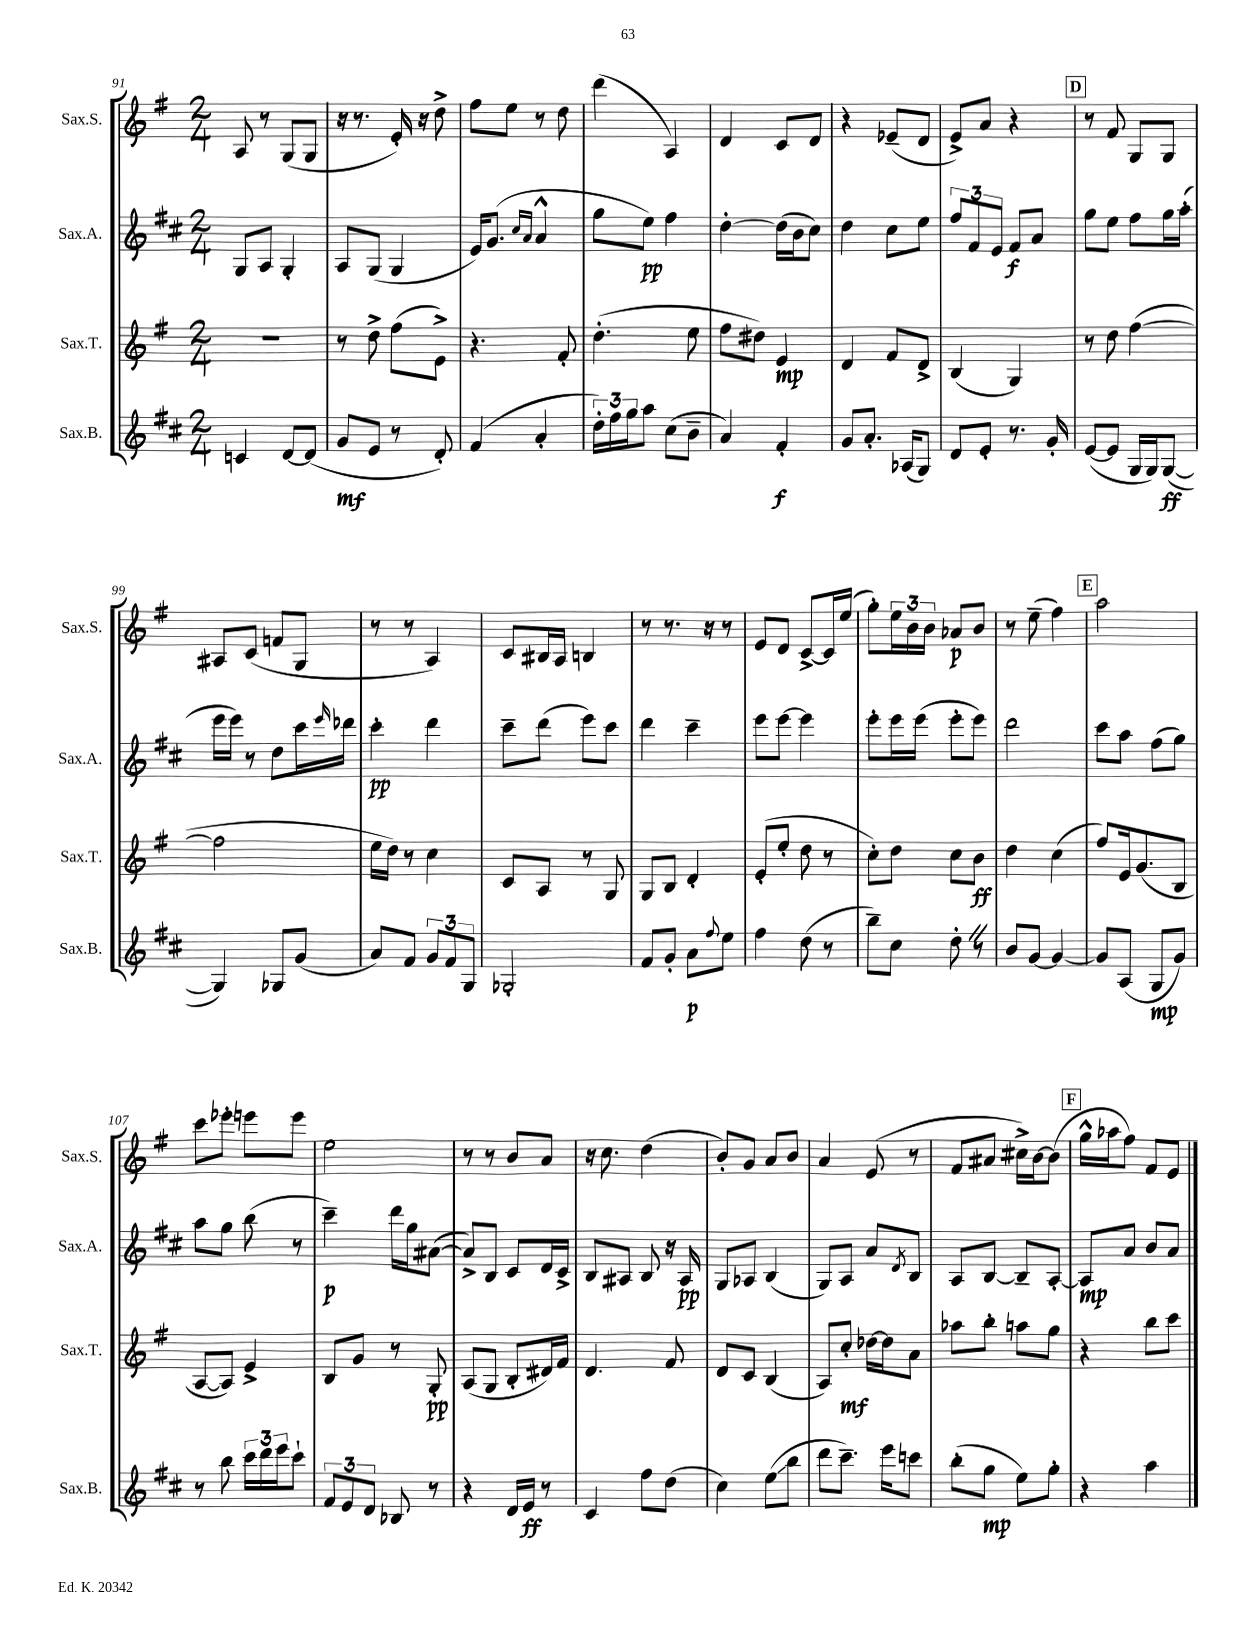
<<
\new StaffGroup <<
\new Staff = "s0" \with { instrumentName = "Sax.S." shortInstrumentName = "Sax.S." } {
    \clef treble \key g \major \numericTimeSignature \time 2/4
    a8 r8 g8( g8 |
    r16 r8. e'16-.) r16 d''8-> |
    fis''8 e''8 r8 d''8 |
    d'''4( a4) |
    d'4 c'8 d'8 |
    r4 ees'8--( d'8 |
    e'8->) a'8 r4 |
    \mark \markup { \box "D" } r8 fis'8 g8 g8 |
    ais8 c'8( f'8 g8 |
    r8 r8 a4) |
    c'8 bis16 a16 b4 |
    r8 r8. r16 r8 |
    e'8 d'8 c'8~-> c'16 e''16( |
    g''8-.) \tuplet 3/2 { e''16 b'16 b'16 } aes'8\p b'8 |
    r8 e''8--( fis''4) |
    \mark \markup { \box "E" } a''2 |
    c'''8 ees'''8-. e'''8 e'''8 |
    e''2 |
    r8 r8 b'8 a'8 |
    r16 c''8. d''4( |
    b'8-.) g'8 a'8 b'8 |
    a'4 e'8( r8 |
    fis'8 ais'8 cis''16->) b'16~ b'8( |
    \mark \markup { \box "F" } g''16-^ aes''16 fis''8) fis'8 e'8 \bar "|." |
}
\new Staff = "s1" \with { instrumentName = "Sax.A." shortInstrumentName = "Sax.A." } {
    \clef treble \key d \major \numericTimeSignature \time 2/4
    g8 a8 g4-. |
    a8 g8( g4 |
    e'16) g'8.( \grace { cis''16 a'16 } a'4-^ |
    g''8 e''8\pp) fis''4 |
    d''4~-. d''16( b'16 cis''8) |
    d''4 cis''8 e''8 |
    \tuplet 3/2 { fis''8 fis'8 e'8 } fis'8\f a'8 |
    \mark \markup { \box "D" } g''8 e''8 fis''8 g''16 a''16-.( |
    e'''16 e'''16) r8 d''8 cis'''16 \grace { e'''16 } des'''16 |
    cis'''4-.\pp d'''4 |
    cis'''8-- d'''8( e'''8) cis'''8 |
    d'''4 cis'''4-- |
    e'''8 e'''8~ e'''4 |
    e'''8-. e'''16 e'''16( e'''8-. e'''8) |
    d'''2 |
    \mark \markup { \box "E" } cis'''8 a''8 fis''8( g''8) |
    a''8 g''8 b''8( r8 |
    cis'''4--\p) d'''16 g''16 ais'8~( |
    ais'8->) b8 cis'8 d'16 cis'16-> |
    b8 ais8 b8 r16 ais16\pp |
    g8 aes8 b4( |
    g8) a8 a'8 \acciaccatura { d'8 } b8 |
    a8 b8~ b8-- a8~-. |
    \mark \markup { \box "F" } a8\mp a'8 b'8 a'8 \bar "|." |
}
\new Staff = "s2" \with { instrumentName = "Sax.T." shortInstrumentName = "Sax.T." } {
    \clef treble \key g \major \numericTimeSignature \time 2/4
    r2 |
    r8 d''8-> fis''8( e'8->) |
    r4. fis'8-. |
    d''4.-.( e''8 |
    fis''8 dis''8) e'4\mp |
    d'4 fis'8 d'8-> |
    b4( g4) |
    \mark \markup { \box "D" } r8 d''8 fis''4~( |
    fis''2 |
    e''16 d''16) r8 c''4 |
    c'8 a8 r8 g8 |
    g8 b8 d'4-. |
    e'8-.( e''8-. d''8 r8 |
    c''8-.) d''8 c''8 b'8\ff |
    d''4 c''4( |
    \mark \markup { \box "E" } fis''8) e'16 g'8.( b8 |
    a8~ a8) e'4-> |
    b8 g'8 r8 g8-.\pp |
    a8( g8 b8-. dis'16) fis'16 |
    d'4. fis'8 |
    d'8 c'8 b4( |
    a8) c''8-.\mf des''16~ des''16 a'8 |
    aes''8 b''8-. a''8 g''8 |
    \mark \markup { \box "F" } r4 b''8 c'''8 \bar "|." |
}
\new Staff = "s3" \with { instrumentName = "Sax.B." shortInstrumentName = "Sax.B." } {
    \clef treble \key d \major \numericTimeSignature \time 2/4
    c'4 d'8~ d'8( |
    g'8\mf e'8 r8 d'8-.) |
    fis'4( a'4-. |
    \tuplet 3/2 { d''16-.) fis''16 g''16 } a''8 cis''8( b'8-- |
    a'4) fis'4-.\f |
    g'8 a'8.-. aes16( g8) |
    d'8 e'8-. r8. g'16-. |
    \mark \markup { \box "D" } e'8~( e'8 g16 g16) g8~\ff( |
    g4) ges8 g'8( |
    a'8) fis'8 \tuplet 3/2 { g'8 fis'8 g8 } |
    ges2-. |
    fis'8 g'8-. a'8\p \appoggiatura { fis''8 } e''8 |
    fis''4 d''8( r8 |
    b''8--) cis''8 d''8-. \once \override BreathingSign.text = \markup { \musicglyph "scripts.caesura.straight" } \breathe r8 |
    b'8 g'8~ g'4~ |
    \mark \markup { \box "E" } g'8 a8( g8\mp g'8) |
    r8 b''8 \tuplet 3/2 { cis'''16 d'''16 e'''16 } cis'''8-! |
    \tuplet 3/2 { fis'8 e'8 d'8 } bes8 r8 |
    r4 d'16 e'16\ff r8 |
    cis'4 fis''8 d''8( |
    cis''4) e''8\glissando( b''8 |
    d'''8 cis'''8.--) e'''16 c'''8 |
    b''8-.( g''8\mp e''8) g''8-. |
    \mark \markup { \box "F" } r4 a''4 \bar "|." |
}
>>
>>
\layout { \context { \Score currentBarNumber = #91 } }
